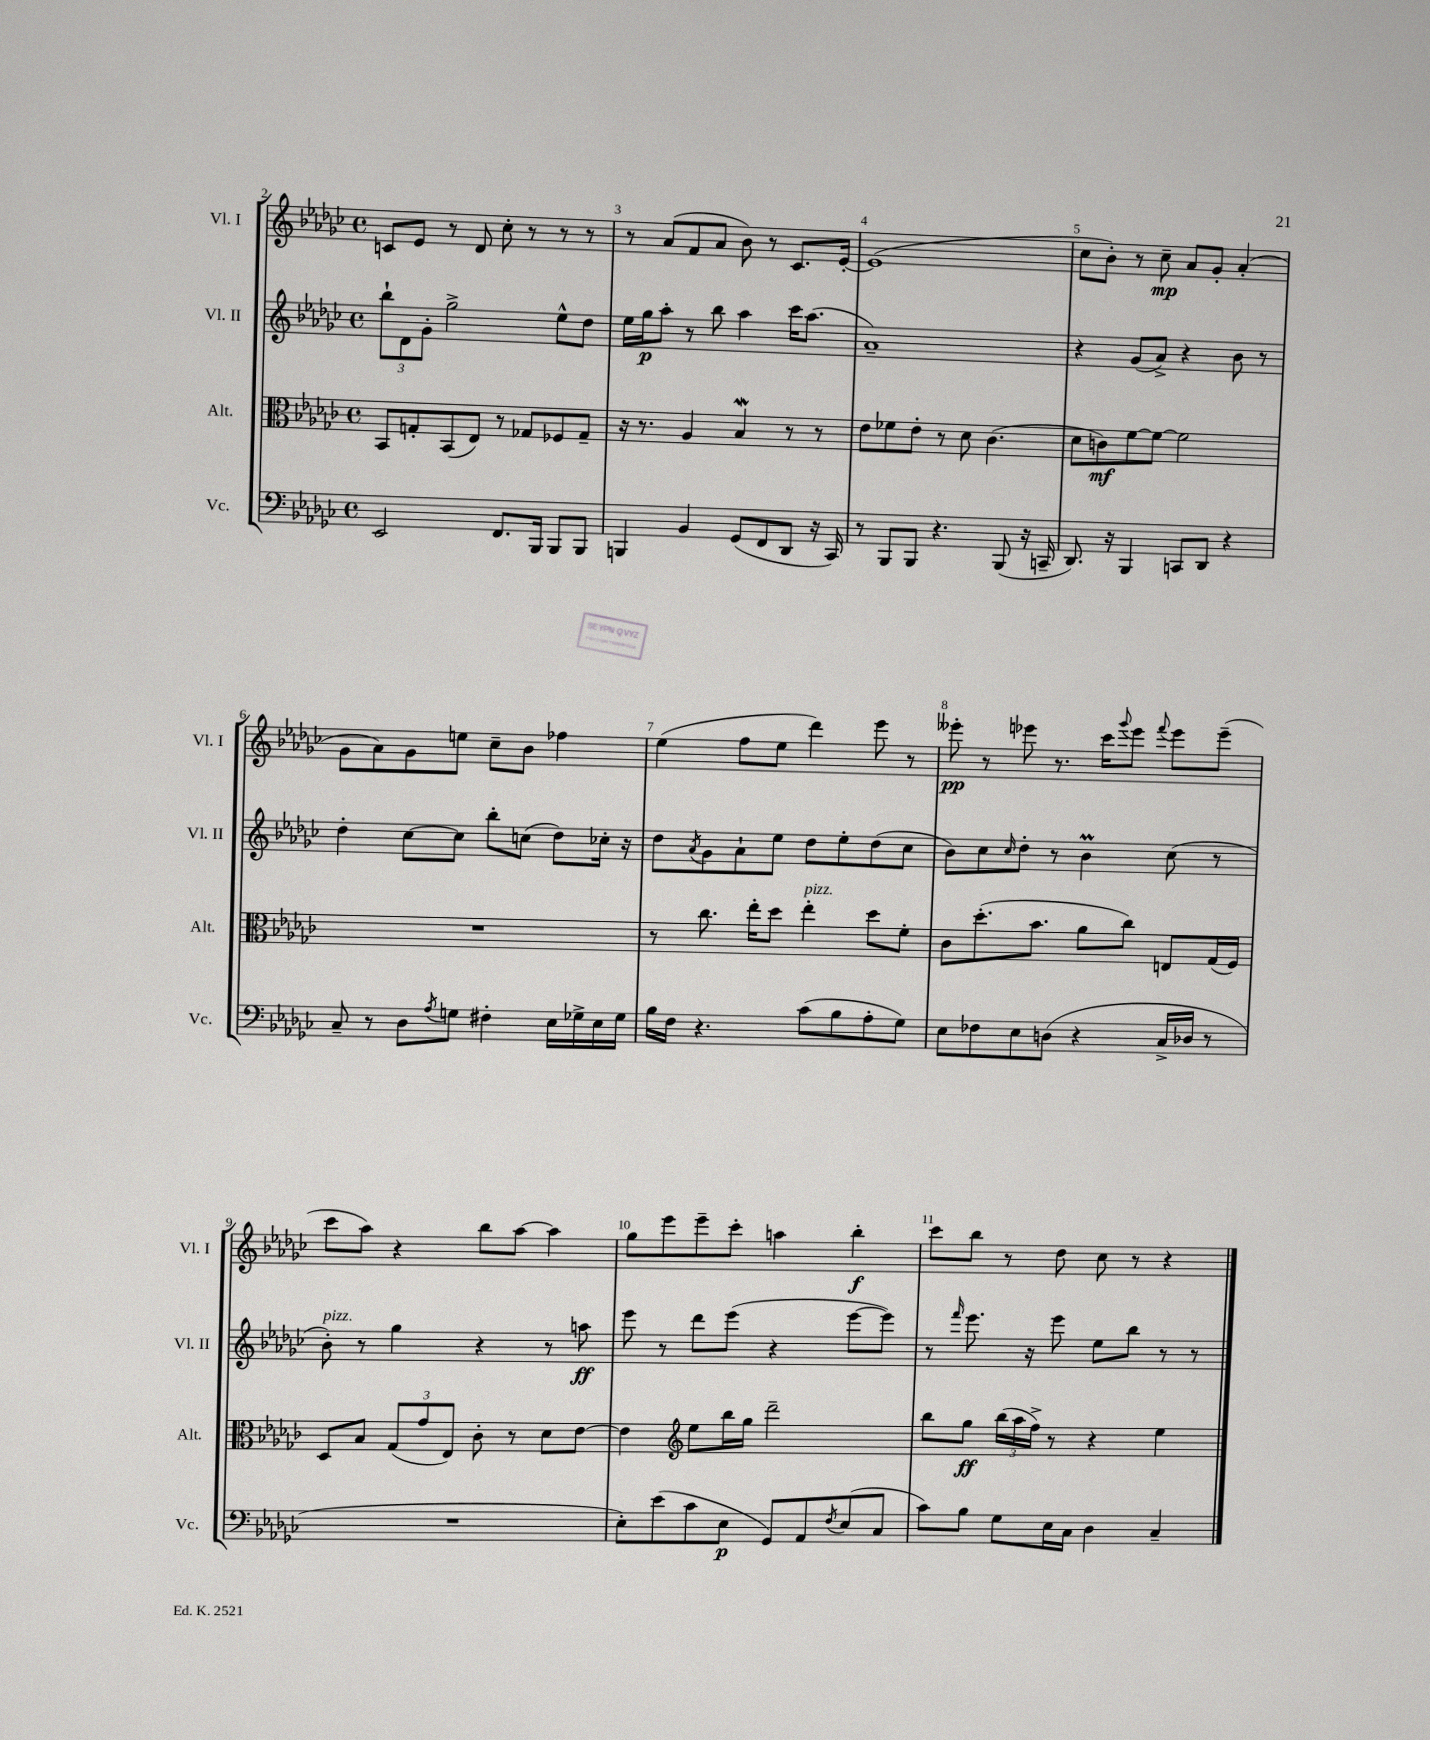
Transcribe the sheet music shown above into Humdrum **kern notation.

**kern	**kern	**kern	**kern
*staff4	*staff3	*staff2	*staff1
*clefF4	*clefC3	*clefG2	*clefG2
*k[b-e-a-d-g-c-]	*k[b-e-a-d-g-c-]	*k[b-e-a-d-g-c-]	*k[b-e-a-d-g-c-]
*M4/4	*M4/4	*M4/4	*M4/4
*met(c)	*met(c)	*met(c)	*met(c)
2EE-	8BB-	12bb-`	8c
.	.	12d-	.
.	8G'	.	8e-
.	.	12g-'	.
.	(8BB-	2gg-^	8r
.	8E-)	.	8d-
8.FF	8r	.	8cc-'
.	8G-	.	8r
16BBB-	.	.	.
8BBB-	8F-	8ee-^^	8r
8BBB-	8G-~	8dd-	8r
=	=	=	=
4BBB	16r	16ee-	8r
.	8.r	16gg-	.
.	.	8aa-'	(8a-
4BB-	4A-	8r	8f
.	.	8bb-	8a-
(8GG-	4B-	4aa-	8b-)
8FF	.	.	8r
8DD-	8r	16ccc-	8.c-
.	.	(8.aa-	.
16r	8r	.	.
16CC-)	.	.	[16e-'
=	=	=	=
8r	8e-	1a-~)	(1e-]
8BBB-	8f-	.	.
8BBB-	8e-'	.	.
4.r	8r	.	.
.	8d-	.	.
.	(4.c-	.	.
(8BBB-	.	.	.
16r	.	.	.
16CC~	.	.	.
=	=	=	=
8.DD-)	8d-	4r	8cc-
.	8c)	.	8b-')
16r	.	.	.
4BBB-	[8f	(8g-	8r
.	8f_	8a-^)	8cc-~
8CC	2f]	4r	8a-
8DD-	.	.	8g-'
4r	.	8b-	(4a-'
.	.	8r	.
=	=	=	=
8C-~	1r	4dd-'	8g-
8r	.	.	8a-)
8D-	.	[8cc-	8g-
8qA-	.	.	.
8G	.	8cc-]	8ee
4F#'	.	8bb-'	8cc-~
.	.	(8cc	8b-
16E-	.	8dd-)	4ff-
16G-^	.	.	.
16E-	.	16cc-'	.
16G-	.	16r	.
=	=	=	=
16B-	8r	8dd-	(4ee-
16F	.	.	.
.	.	8qa-	.
4.r	8.cc-	8g-	.
.	.	8a-`	8ff
.	16ee-'	.	.
.	8dd-	8ee-	8ee-
(8c-	4ee-'	8dd-	4ddd-)
8B-	.	8ee-'	.
8A-'	8dd-	(8dd-	8eee-
8G-)	8f'	8cc-	8r
=	=	=	=
8E-	8c-	8b-)	8eee--'
8F-	(8.dd-'	8cc-	8r
.	.	16qqcc-	.
8E-	.	8dd-'	8eee-
.	8.b-	.	.
(8D	.	8r	8.r
4r	8a-	4b-	.
.	.	.	16ccc-
.	.	.	8qqggg-
.	8cc-)	.	8eee-
.	.	.	8qqfff
16C-^	8E	(8cc-	8eee-
16D-	.	.	.
8r	(16G-	8r	(8eee-~
.	16F)	.	.
=	=	=	=
1r	8D-	8b-')	8ccc-
.	8B-	8r	8aa-)
.	(12G-	4gg-	4r
.	12g-	.	.
.	12E-)	.	.
.	8c-'	4r	8bb-
.	8r	.	[8aa-
.	8d-	8r	4aa-]
.	[8e-	8aa	.
=	=	=	=
8E-')	4e-]	8eee-	8gg-
(8e-	.	8r	8eee-
*	*clefG2	*	*
8c-	8ee-	8ddd-	8eee-~
8E-	16bb-	(8eee-	8ccc-'
.	16gg-	.	.
8GG-)	2ddd-~	4r	4aa
8AA-	.	.	.
8qF	.	.	.
(8E-	.	[8eee-	4bb-'
8C-	.	8eee-])	.
=	=	=	=
8c-)	8bb-	8r	8ccc-
.	.	16qqfff	.
8B-	8gg-	8.eee-	8bb-
8G-	(24bb-	.	8r
.	24aa-	.	.
.	.	16r	.
.	24ff^)	.	.
16E-	8r	8eee-	8dd-
16C-	.	.	.
4D-	4r	8ee-	8cc-
.	.	8bb-	8r
4C-~	4ee-	8r	4r
.	.	8r	.
==	==	==	==
*-	*-	*-	*-
